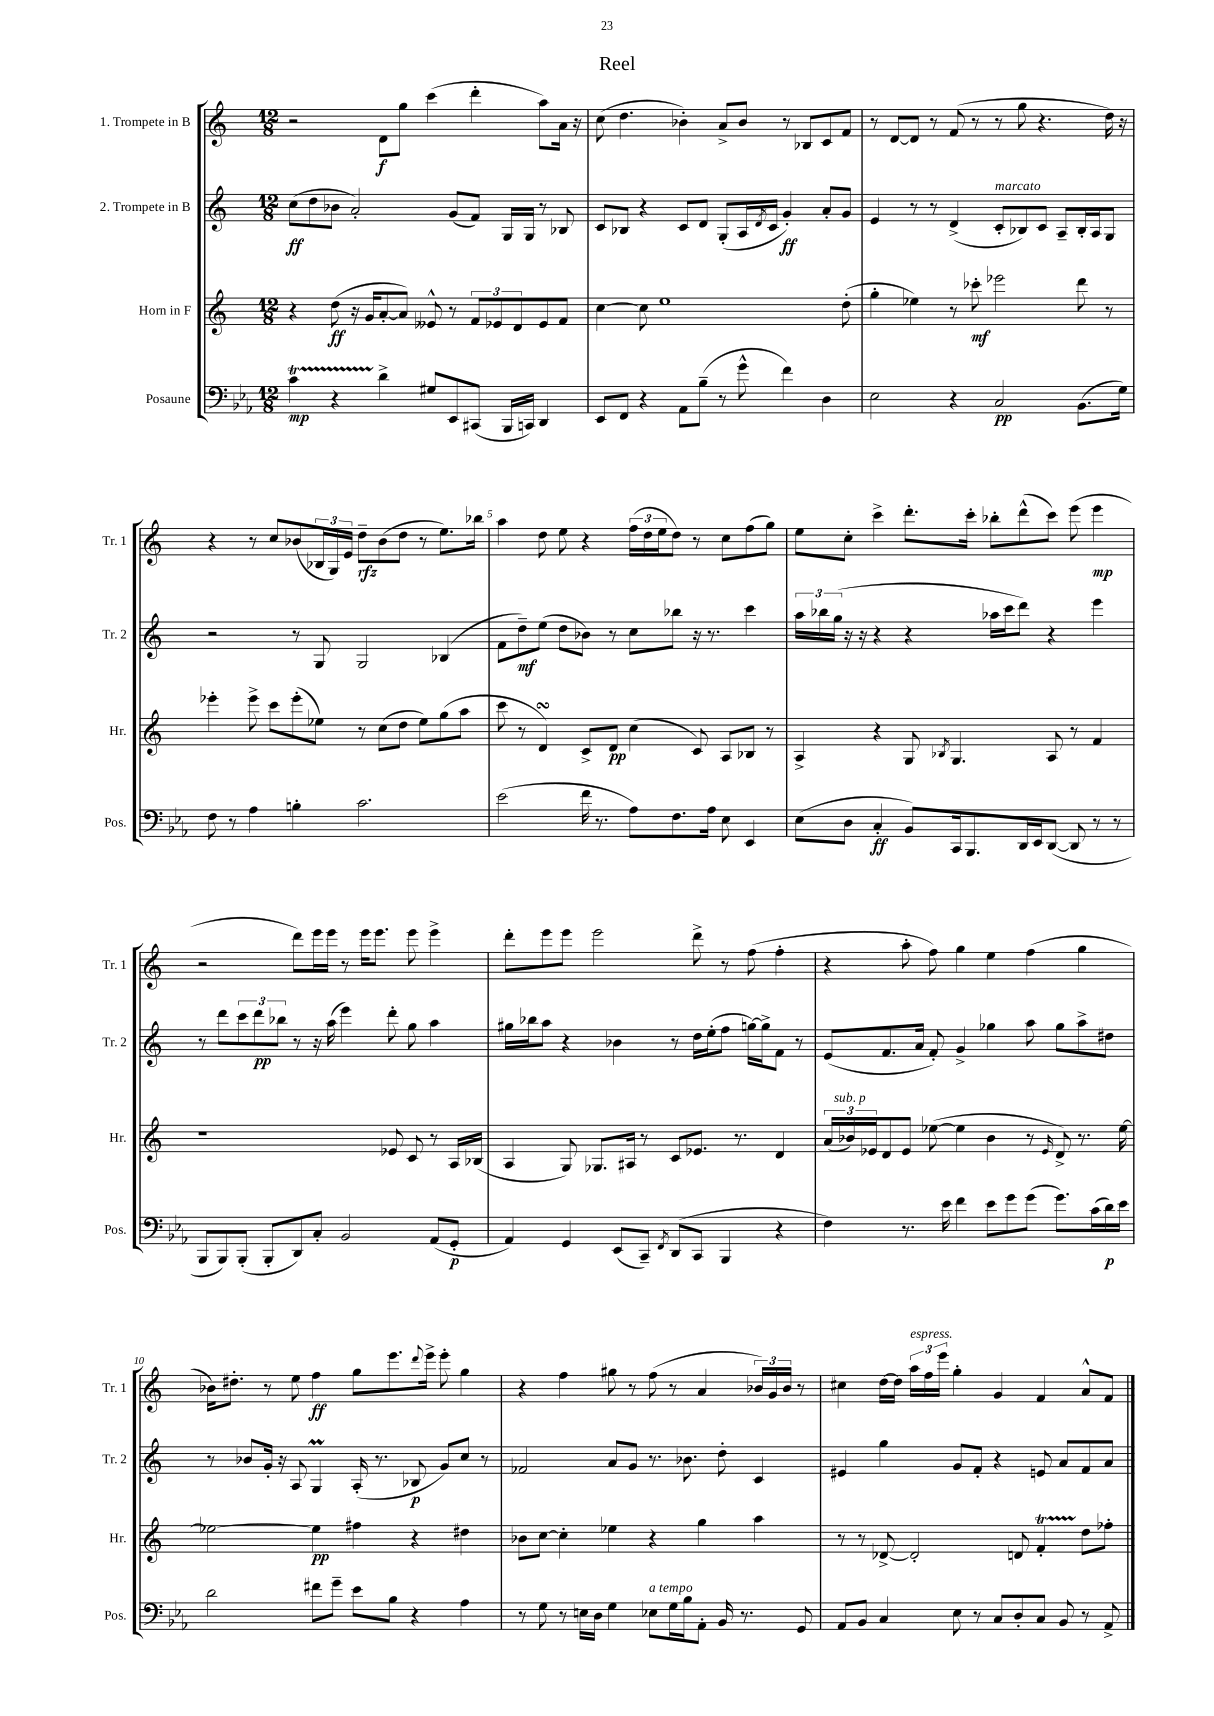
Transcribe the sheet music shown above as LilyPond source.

\header { title = "Reel" }
<<
\new StaffGroup <<
\new Staff = "s0" \with { instrumentName = "1. Trompete in B" shortInstrumentName = "Tr. 1" } {
    \clef treble \key c \major \numericTimeSignature \time 12/8
    r2 d'8\f g''8 c'''4( d'''4-. a''8) a'16 r16 |
    c''8( d''4. bes'4-.) a'8-> bes'8 r8 bes8 c'8 f'8 |
    r8 d'8~ d'8 r8 f'8( r8 r8 g''8 r4. d''16) r16 |
    r4 r8 c''8 bes'8( \tuplet 3/2 { bes16 g16) e'16 } d''8--\rfz bes'8( d''8 r8 e''8.) bes''16 |
    a''4 d''8 e''8 r4 \tuplet 3/2 { f''16( d''16 e''16 } d''8) r8 c''8 f''8( g''8) |
    e''8 c''8-. c'''4-> d'''8.-. c'''16-. bes''8-. d'''8-^( c'''8) e'''8( e'''4\mp |
    r2 d'''8) e'''16 e'''16 r8 e'''16 e'''8. e'''8 e'''4-> |
    d'''8-. e'''8 e'''8 e'''2 d'''8-> r8 f''8( f''4-. |
    r4 a''8-. f''8) g''4 e''4 f''4( g''4 |
    bes'16) dis''8.-. r8 e''8 f''4\ff g''8 e'''8. \appoggiatura { d'''8 } e'''16-> e'''8-. g''4 |
    r4 f''4 gis''8 r8 f''8( r8 a'4 \tuplet 3/2 { bes'16) g'16 bes'16 } r8 |
    cis''4 d''16~ d''16 \tuplet 3/2 { a''16^\markup { \italic "espress." } f''16 e'''16 } g''4-. g'4 f'4 a'8-^ f'8 \bar "|." |
}
\new Staff = "s1" \with { instrumentName = "2. Trompete in B" shortInstrumentName = "Tr. 2" } {
    \clef treble \key c \major \numericTimeSignature \time 12/8
    c''8\ff( d''8 bes'8 a'2-.) g'8( f'8) g16 g16 r8 bes8 |
    c'8 bes8 r4 c'8 d'8 g8-.( a16 \acciaccatura { d'8 } c'16 g'4-.\ff) a'8-. g'8 |
    e'4 r8 r8 d'4->( c'8-.^\markup { \italic "marcato" } bes8) c'8 a8-- bes16-. a16 g8 |
    r2 r8 g8 g2 bes4( |
    f'8 d''8--\mf) e''8( d''8 bes'8) r8 c''8 bes''8 r16 r8. c'''4 |
    \tuplet 3/2 { a''16 bes''16 g''16( } r16 r16 r4 r4 aes''16 c'''16 d'''8) r4 e'''4 |
    r8 d'''8 \tuplet 3/2 { c'''8 d'''8\pp bes''8 } r8 r16 a''16( e'''4) d'''8-. g''8 a''4 |
    gis''16 bes''16 a''8 r4 bes'4 r8 d''16 e''16-.( f''8 g''16~) g''16-> f'8 r8 |
    e'8( f'8. a'16 f'8-.) g'4-> ges''4 a''8 ges''8 a''8-> dis''8 |
    r8 bes'8 g'16-. r16 a8 g4\prall a16-.( r8. bes8\p g'8) c''8 r8 |
    fes'2 a'8 g'8 r8. bes'8. d''8-. c'4 |
    eis'4 g''4 g'8 f'8-. r4 e'8 a'8 f'8 a'8 \bar "|." |
}
\new Staff = "s2" \with { instrumentName = "Horn in F" shortInstrumentName = "Hr." } {
    \clef treble \key c \major \numericTimeSignature \time 12/8
    r4 d''8\ff( r16 g'16 a'8~-. a'8) eeses'8-^ r8 \tuplet 3/2 { f'8 ees'8 d'8 } ees'8 f'8 |
    c''4~ c''8 e''1 d''8-.( |
    g''4-. ees''4) r8 ces'''8-.\mf ees'''2 d'''8 r8 |
    ees'''4-. ees'''8-> c'''8 ees'''8-.( ees''8) r8 c''8( d''8 ees''8) g''8( a''8 |
    c'''8 r8 d'4\turn) c'8-> d'8\pp c''4( c'8) a8 bes8 r8 |
    a4-> r4 g8 \acciaccatura { bes8 } g4. a8 r8 f'4 |
    r1 ees'8 c'8 r8 a16 bes16( |
    a4 g8) ges8. ais16 r8 c'8 ees'8. r8. d'4 |
    \tuplet 3/2 { a'16( bes'16^\markup { \italic "sub. p" }) ees'16 } d'8 ees'8 ees''8~( ees''4 bes'4 r8 \grace { ees'16 } d'8->) r8. ees''16~ |
    ees''2~ ees''4\pp fis''4 r4 dis''4 |
    bes'8 c''8~ c''4-. ees''4 r4 g''4 a''4 |
    r8 r8 des'8~-> des'2-. d'8 f'4-.\startTrillSpan d''8\stopTrillSpan fes''8-. \bar "|." |
}
\new Staff = "s3" \with { instrumentName = "Posaune" shortInstrumentName = "Pos." } {
    \clef bass \key ees \major \numericTimeSignature \time 12/8
    c'4\startTrillSpan\mp r4 d'4->\stopTrillSpan gis8 ees,8 cis,8( bes,,16 c,16) d,4 |
    ees,8 f,8 r4 aes,8 bes8--( r8 g'8-^ f'4) d4 |
    ees2 r4 c2\pp bes,8.( g16) |
    f8 r8 aes4 b4-. c'2. |
    ees'2( f'16 r8. aes8) f8. aes16 ees8 ees,4 |
    ees8( d8 c4-.\ff bes,8) c,16 bes,,8. d,16 ees,16 d,8~( d,8 r8 r8 |
    bes,,8 bes,,8) bes,,8-.( bes,,8-. d,8) c8-. bes,2 aes,8( g,8-.\p |
    aes,4) g,4 ees,8( c,8--) \acciaccatura { f,8 } d,8( c,8 bes,,4 r4 |
    f4) r8. ees'16 f'4 ees'8 g'8 g'8( g'8.) c'16( d'16\p) ees'16 |
    d'2 fis'8 g'8-- ees'8 bes8 r4 aes4 |
    r8 g8 r8 e16 d16 g4 ees8^\markup { \italic "a tempo" } g16 bes16 aes,8-. bes,16 r8. g,8 |
    aes,8 bes,8 c4 ees8 r8 c8 d8-. c8 bes,8 r8 aes,8-> \bar "|." |
}
>>
>>
\layout { \context { \Score \override BarNumber.break-visibility = ##(#f #t #t) barNumberVisibility = #(every-nth-bar-number-visible 5) } }
